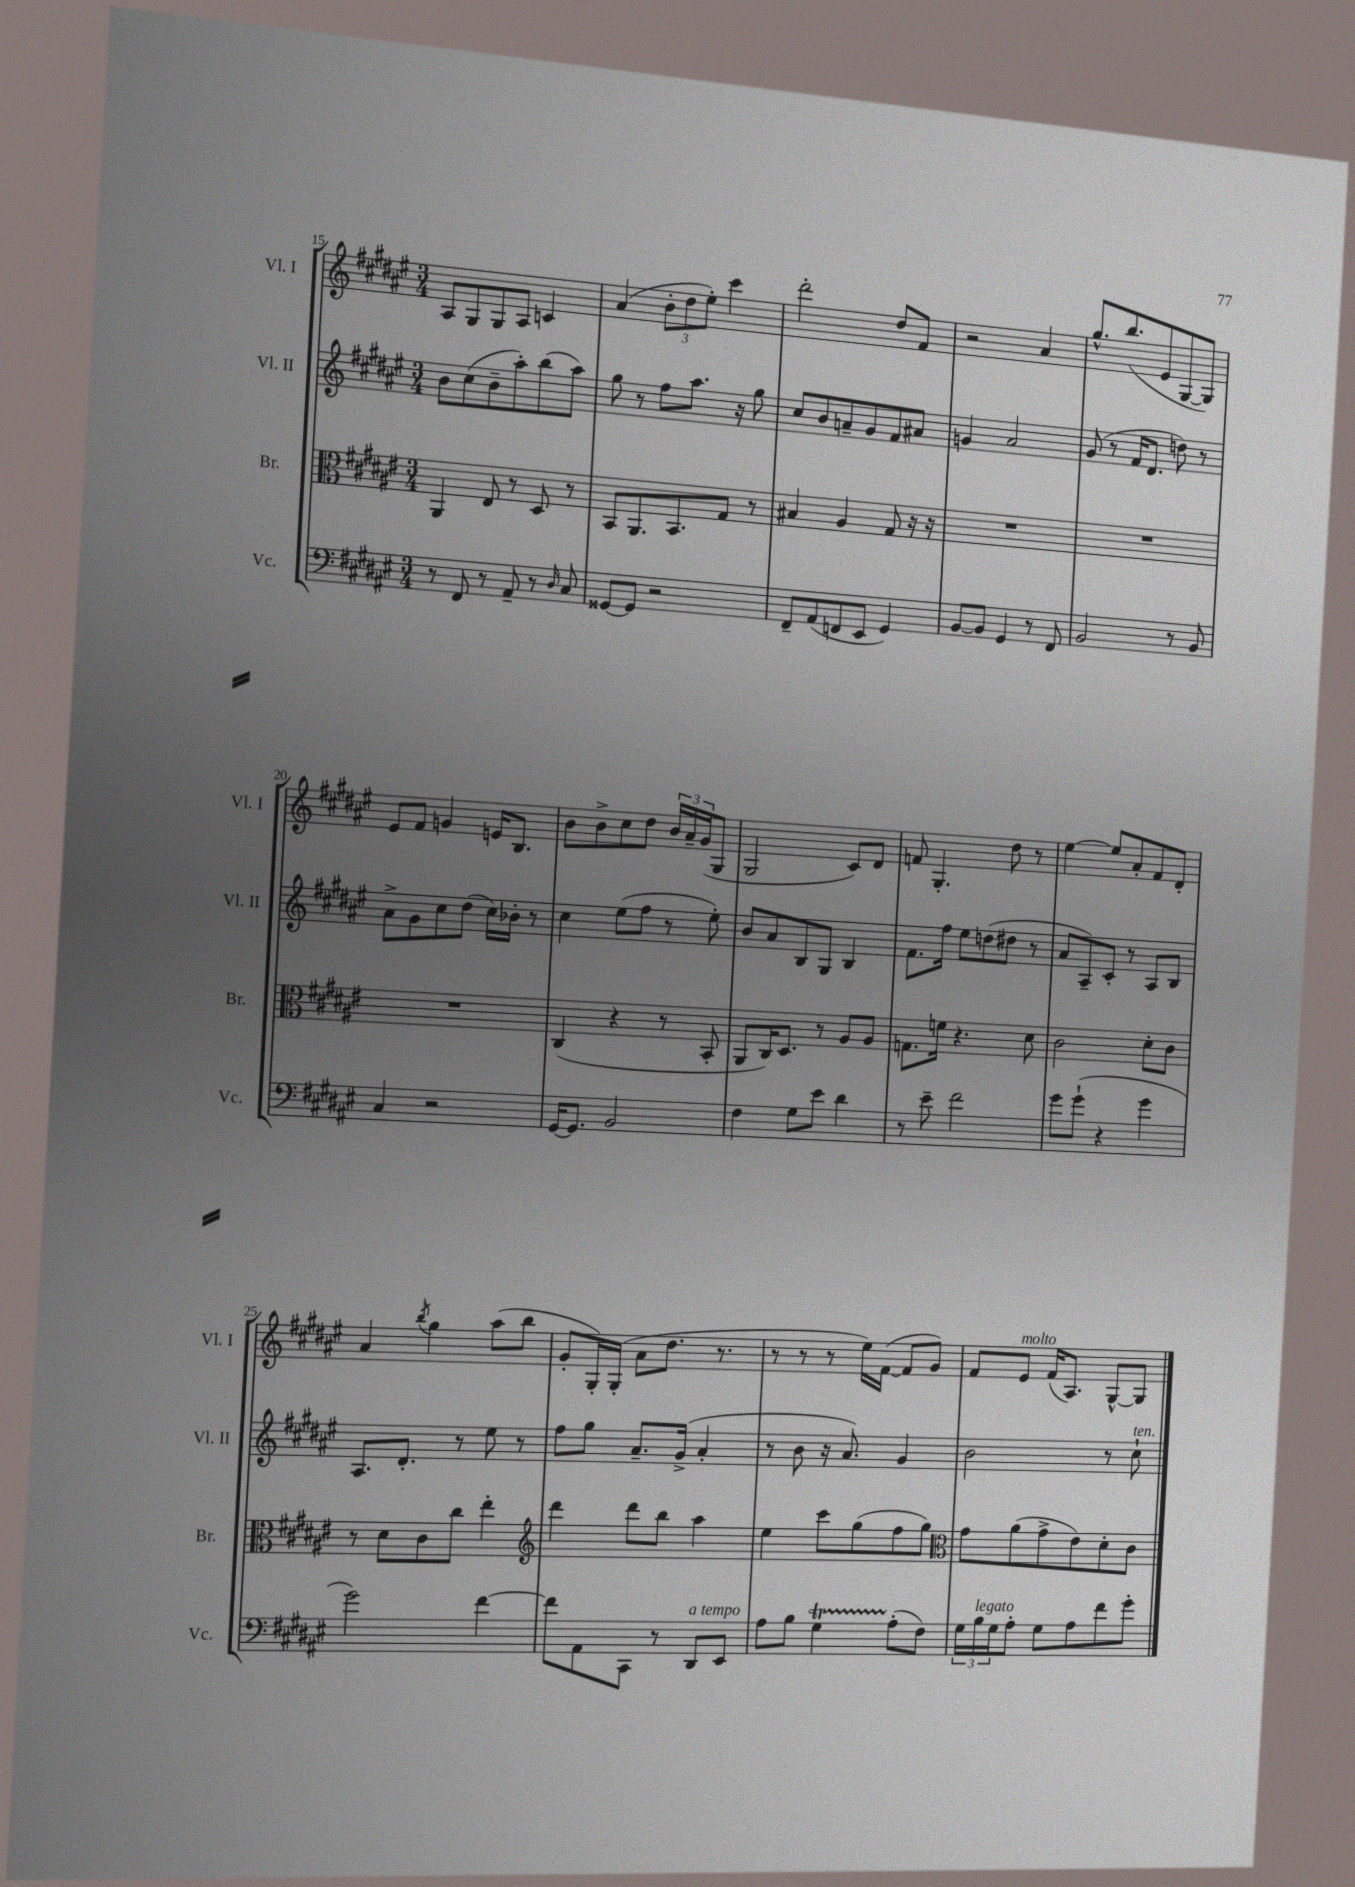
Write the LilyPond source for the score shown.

<<
\new StaffGroup <<
\new Staff = "s0" \with { instrumentName = "Vl. I" shortInstrumentName = "Vl. I" } {
    \clef treble \key fis \major \numericTimeSignature \time 3/4
    ais8 gis8 gis8 ais8 c'4 |
    ais'4( \tuplet 3/2 { b'8-. dis''8 eis''8-.) } cis'''4 |
    dis'''2-. dis''8 fis'8 |
    r2 ais'4 |
    gis''8.-^ b''8.( eis'8 gis8~ gis8) |
    eis'8 fis'8 g'4 e'16 b8. |
    b'8 b'8-> cis''8 dis''8 \tuplet 3/2 { b'16 ais'16-- gis'16( } gis8 |
    gis2 cis'8) dis'8 |
    f'8 gis4.-. dis''8 r8 |
    eis''4~ eis''8 ais'8-. fis'8 dis'8-. |
    ais'4 \acciaccatura { b''8 } gis''4 ais''8( b''8 |
    gis'8-. gis16-.) gis16-.( ais'8 dis''8. r8. |
    r8 r8 r8 eis''16) fis'16~( fis'8 gis'8) |
    fis'8 eis'8^\markup { \italic "molto" } fis'16( ais8.) gis8~-^ gis8 \bar "|." |
}
\new Staff = "s1" \with { instrumentName = "Vl. II" shortInstrumentName = "Vl. II" } {
    \clef treble \key fis \major \numericTimeSignature \time 3/4
    b'8 cis''8( b'8-- ais''8-.) b''8( ais''8) |
    gis''8 r8 fis''8 ais''8. r16 gis''8 |
    cis''8 b'8 a'8-- gis'8 fis'8 ais'8 |
    g'4 ais'2 |
    gis'8( r8 fis'16 dis'8. d''8) r8 |
    ais'8-> gis'8 cis''8 dis''8( cis''16) bes'16-. r8 |
    cis''4 eis''8( fis''8 r8 eis''8-.) |
    b'8 ais'8 b8 gis8 b4 |
    fis'8. fis''16 eis''8 d''8( dis''8 r8 |
    ais'8 ais8--) cis'8-. r8 ais8 b8 |
    ais8. dis'8.-. r8 eis''8 r8 |
    fis''8 gis''8 ais'8.-- gis'16->( ais'4-. |
    r8 b'8 r16 ais'8.) gis'4 |
    b'2 r8 cis''8-!^\markup { \italic "ten." } \bar "|." |
}
\new Staff = "s2" \with { instrumentName = "Br." shortInstrumentName = "Br." } {
    \clef alto \key fis \major \numericTimeSignature \time 3/4
    ais,4 eis8 r8 dis8 r8 |
    b,8 ais,8. b,8. gis8 r8 |
    bis4 ais4 gis8 r16 r16 |
    R2. |
    R2. |
    R2. |
    cis4( r4 r8 b,8-. |
    ais,8 cis16) dis8. r8 ais8 ais8 |
    g8. f'16 r4. dis'8 |
    cis'2 dis'8-. cis'8 |
    r8 dis'8 cis'8 cis''8 eis''4-. |
    \clef treble dis'''4 dis'''8 b''8 ais''4 |
    eis''4 cis'''8 gis''8( fis''8 gis''8) |
    \clef alto gis'8 ais'8( gis'8-> eis'8) dis'8-. cis'8 \bar "|." |
}
\new Staff = "s3" \with { instrumentName = "Vc." shortInstrumentName = "Vc." } {
    \clef bass \key fis \major \numericTimeSignature \time 3/4
    r8 fis,8 r8 ais,8-- r8 \grace { dis16 } cis8 |
    gisis,8~ gisis,8 r2 |
    fis,8-- ais,8( f,8 eis,8 gis,4) |
    b,8~ b,8 gis,4 r8 fis,8 |
    b,2 r8 b,8 |
    cis4 r2 |
    gis,16~ gis,8. b,2 |
    fis4 gis8 eis'8 dis'4 |
    r8 eis'8-- fis'2 |
    gis'8 gis'8-!( r4 gis'4 |
    gis'2) fis'4~ |
    fis'8 ais,8 cis,8 r8 dis,8^\markup { \italic "a tempo" } eis,8 |
    ais8 b8 gis4\startTrillSpan ais8-.\stopTrillSpan( fis8) |
    \tuplet 3/2 { gis16 b16^\markup { \italic "legato" } gis16 } ais8-. gis8 ais8 fis'8 gis'8-. \bar "|." |
}
>>
>>
\layout { \context { \Score currentBarNumber = #15 } }
